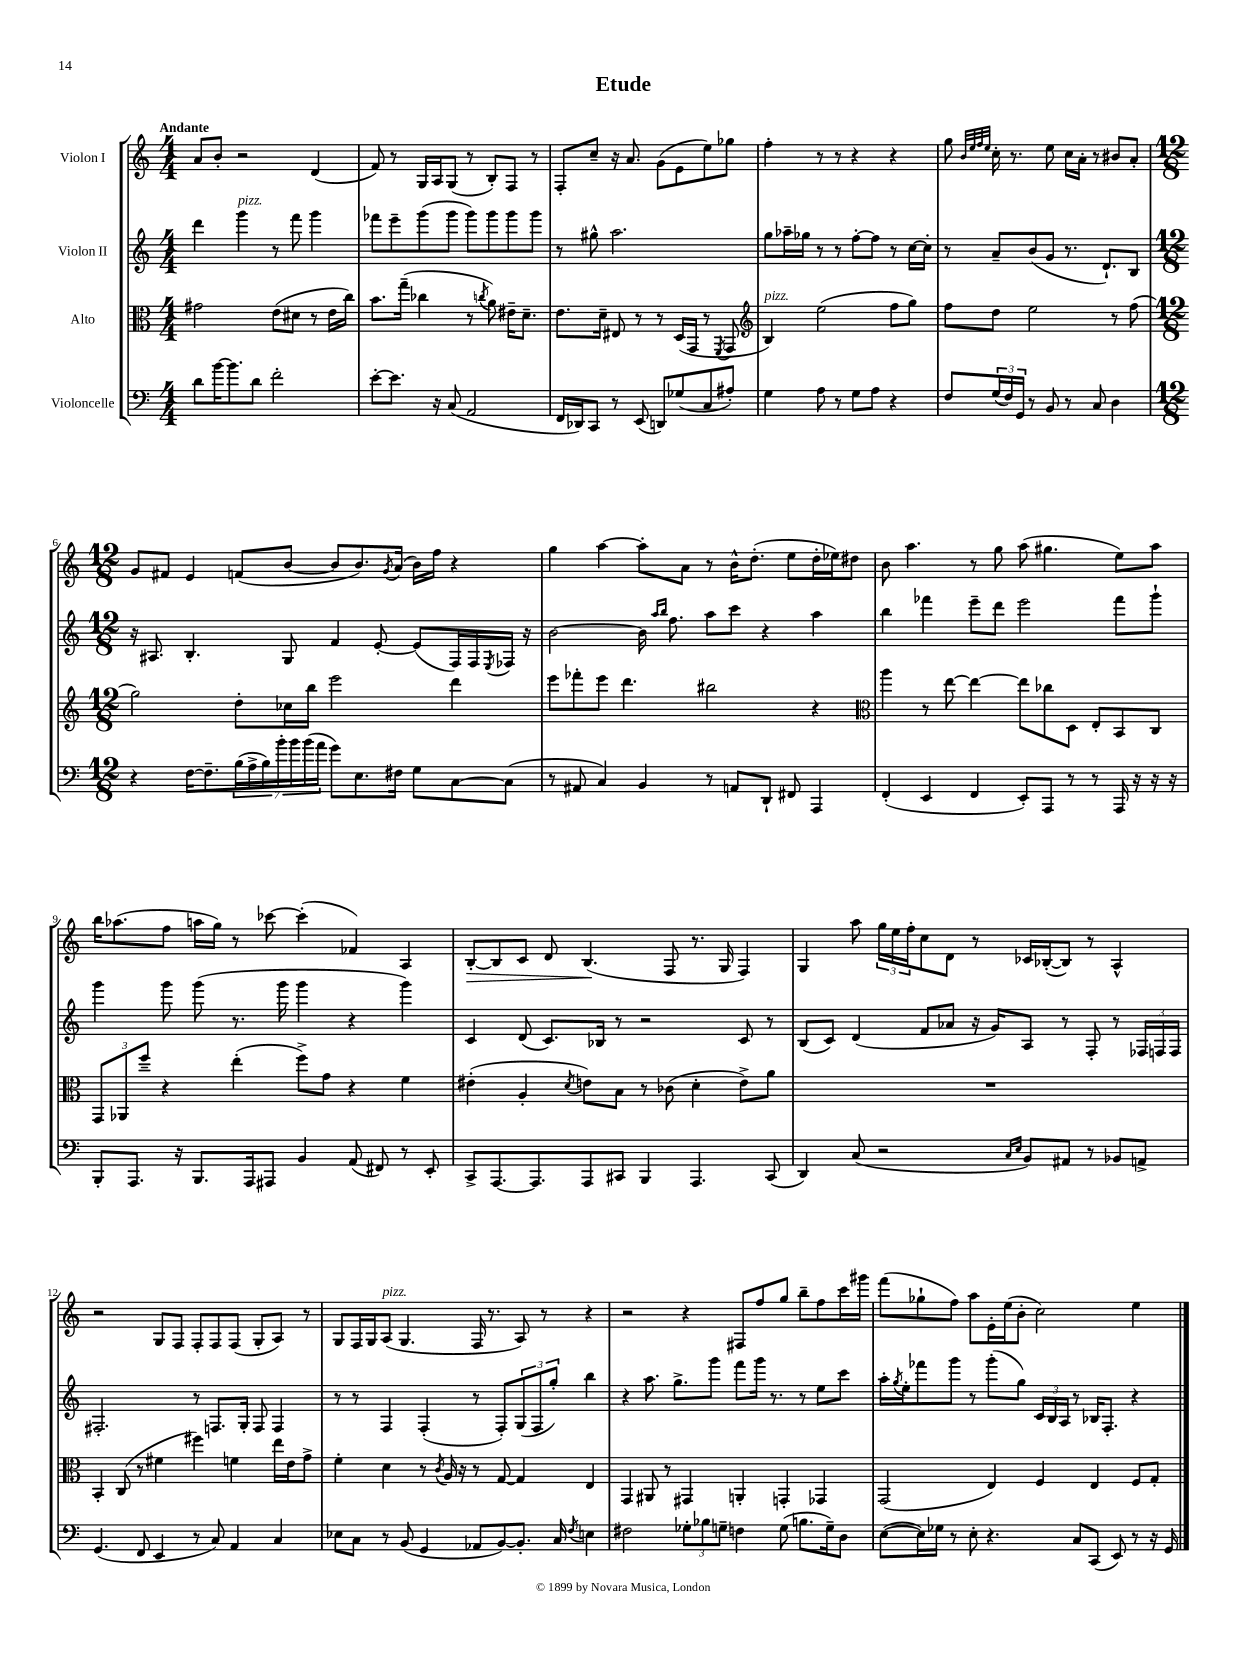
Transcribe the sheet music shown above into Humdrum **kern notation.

**kern	**kern	**kern	**kern
*staff4	*staff3	*staff2	*staff1
*clefF4	*clefC3	*clefG2	*clefG2
*k[]	*k[]	*k[]	*k[]
*M4/4	*M4/4	*M4/4	*M4/4
8d	2g#	4ddd	8a
[16b	.	.	8b'
8.b]	.	.	.
.	.	4ggg	2r
8d	.	.	.
2f'	(8e	8r	.
.	8d#	8fff	.
.	8r	4ggg	(4d
.	16e	.	.
.	16cc)	.	.
=	=	=	=
[8e'	8.b	8fff-	8f)
8.e]	.	8eee~	8r
.	(16gg~	.	.
.	4cc-	(8ggg	16G
16r	.	.	16A
(8C	.	8ggg	(8G
2AA	8r	8ggg)	8r
.	8qcc	.	.
.	8a)	8ggg	8B')
.	16e#~	8ggg	8F
.	8.d~	.	.
.	.	8ggg	8r
=	=	=	=
16FF	8.e	8r	8F'
16DD-)	.	.	.
8CC	.	8gg#^^	8cc~
.	16d~	.	.
8r	8E#	2.aa	16r
.	.	.	8.a
(8EE	8r	.	.
8DD)	8r	.	(8g
(8G-	(16D	.	8e
.	16GG	.	.
8C	8r	.	8ee)
.	8qFF	.	.
8A#')	8GG	.	8gg-
=	=	=	=
*	*clefG2	*	*
4G	4B)	8gg	4ff'
.	.	16aa-~	.
.	.	16gg-	.
8A	(2ee	8r	8r
8r	.	8r	8r
8G	.	[8ff'	4r
8A	.	8ff]	.
4r	8ff	8r	4r
.	8gg)	[16cc	.
.	.	16cc']	.
=	=	=	=
8F	8ff	8r	8gg
.	.	.	32qqb
.	.	.	32qqee
.	.	.	32qqff
.	.	.	32qqee
(24G	8dd	8a~	16cc'
24F)	.	.	.
.	.	.	8.r
24GG	.	.	.
8r	2ee	(8b	.
8BB	.	8g	8ee
8r	.	8.r	16cc
.	.	.	16a'
8C	.	.	8r
.	.	8.d`)	.
4D	8r	.	8b#
.	(8ff	8B	8a'
=	=	=	=
*M12/8	*M12/8	*M12/8	*M12/8
4r	2gg)	16r	8g
.	.	8.A#	.
.	.	.	8f#
[16F	.	4.B'	4e
8.F~]	.	.	.
(28B	8dd'	.	(8f
28A^	.	.	.
28B)	.	.	.
28b'	.	.	.
.	16cc-	8G	[8b
28b	.	.	.
(28b	.	.	.
.	16bb	.	.
28a	.	.	.
8g)	2eee	4f	8b]
8.E	.	.	8.b)
.	.	[8e'	.
.	.	.	8qg
16F#	.	.	(16a
8G	.	(8e]	16b)
.	.	.	16ff
[8C	4ddd	16F)	4r
.	.	16F	.
.	.	8qE	.
(8C]	.	16F-	.
.	.	16r	.
=	=	=	=
8r	8eee	[2b	4gg
8AA#	8fff-'	.	.
4C)	8eee	.	[4aa
.	4.ddd	.	.
4BB	.	16b]	8aa']
.	.	16qqaa	.
.	.	16qqbb	.
.	.	8.ff	.
.	.	.	8a
8r	2bb#	8aa	8r
8AA	.	8ccc	16b^^
.	.	.	(8.dd'
8DD`	.	4r	.
8FF#	.	.	8ee
4AAA	4r	4aa	16dd'
.	.	.	16ee-)
.	.	.	8dd#
=	=	=	=
*	*clefC3	*	*
(4FF'	4aa	4bb	8b
.	.	.	4.aa
4EE	8r	4fff-	.
.	[8ee	.	.
4FF	4ee_	8eee~	8r
.	.	8ddd	8gg
8EE')	8ee]	2eee	(8aa
8AAA	8cc-	.	4.gg#
8r	8D	.	.
8r	8E'	.	.
16AAA	8BB	8fff-	8ee)
16r	.	.	.
16r	8C	8ggg`	8aa
16r	.	.	.
=	=	=	=
8BBB'	12GG	4ggg	16bb
.	.	.	(8.aa-
.	12AA-	.	.
8.AAA	.	.	.
.	12ff~	.	.
.	4r	8ggg	8ff
16r	.	.	.
8.BBB	.	(8ggg	16aa
.	.	.	16gg)
.	(4ee'	8.r	8r
16AAA	.	.	.
8AAA#	.	.	[8ccc-
.	.	16ggg	.
4BB	8ff^)	4ggg	(4ccc-']
.	8g	.	.
(8AA	4r	4r	4f-)
8FF#)	.	.	.
8r	4f	4ggg)	4A
8EE'	.	.	.
=	=	=	=
8CC^	(4e#'	4c	[8B'
[8.AAA	.	.	8B]
.	4A'	(8d	8c
8.AAA]	.	.	.
.	.	8.c)	8d
.	8qd	.	.
8AAA	8e)	.	(4.B
.	.	16B-	.
8CC#	8B	8r	.
4BBB	8r	2r	.
.	(8c-	.	8F
4.AAA	4d'	.	8.r
.	.	.	16G
.	8e^)	8c	4F)
(8CC#	8a	8r	.
=	=	=	=
4DD)	1.r	(8B	4G
.	.	8c)	.
(8C	.	(4d	8aa
2r	.	.	24gg
.	.	.	24ee
.	.	.	24ff'
.	.	8f	8cc
.	.	8a-	8d
.	.	16r	8r
.	.	16g)	.
16qqC	.	.	.
16qqE	.	.	.
8BB)	.	8A	16c-
.	.	.	([16B-'
8AA#	.	8r	8B-])
8r	.	8F'	8r
8BB-	.	8r	4A^^
8AA^	.	24F-	.
.	.	24F	.
.	.	24F	.
=	=	=	=
(4.GG	4BB'	2.F#'	2r
.	(8C	.	.
8FF	8r	.	.
4EE	4f#	.	8G
.	.	.	8F
8r	4ff#)	8r	8F'
8C)	.	8.F	8F
4AA	4f	.	(8F
.	.	16G'	.
.	.	8F	8G'
4C	16ee	4F	8A)
.	16e	.	.
.	8g^	.	8r
=	=	=	=
8E-	4f'	8r	8G
8C	.	8r	16F
.	.	.	16G
8r	4d	4F	(8A
(8BB	.	.	4.G
4GG	8r	(4F'	.
.	8qc	.	.
.	16A	.	.
.	16r	.	.
8AA-	8r	8r	16F
.	.	.	8.r
[8BB)	[8G	8F')	.
8.BB']	4G]	(12G	8A)
.	.	12F	.
.	.	.	8r
.	.	12gg')	.
16C	.	.	.
8qF	.	.	.
4E	4E	4bb	4r
=	=	=	=
2F#	4GG	4r	2r
.	8AA#	8.aa	.
.	8r	.	.
.	.	8.gg^	.
12G-'	4GG#	.	4r
12B-	.	.	.
.	.	8ggg	.
12G~	.	.	.
4F	4AA'	8fff	8F#
.	.	16ggg	8ff
.	.	8.r	.
(8G	4GG'	.	8gg
8.B	.	8r	8bb~
.	4GG-	8ee	8ff
16G~)	.	.	.
8D	.	8ccc	16ccc
.	.	.	16ggg#
=	=	=	=
([8E	(2GG	16aa'	(8fff
.	.	8qgg	.
.	.	16ee'	.
16E])	.	8fff-	8gg-`
16G-	.	.	.
8r	.	8ggg	8ff)
8E'	.	8r	8aa
4.r	4E)	(8ggg'	16e'
.	.	.	(16ee
.	.	8gg)	8b'
.	4F	24c	2cc)
.	.	24B	.
.	.	24A	.
8C	.	8r	.
(8CC	4E	16B-	.
.	.	8.F'	.
8EE)	.	.	.
8r	8F	4r	4ee
16r	8G'	.	.
16GG	.	.	.
==	==	==	==
*-	*-	*-	*-
